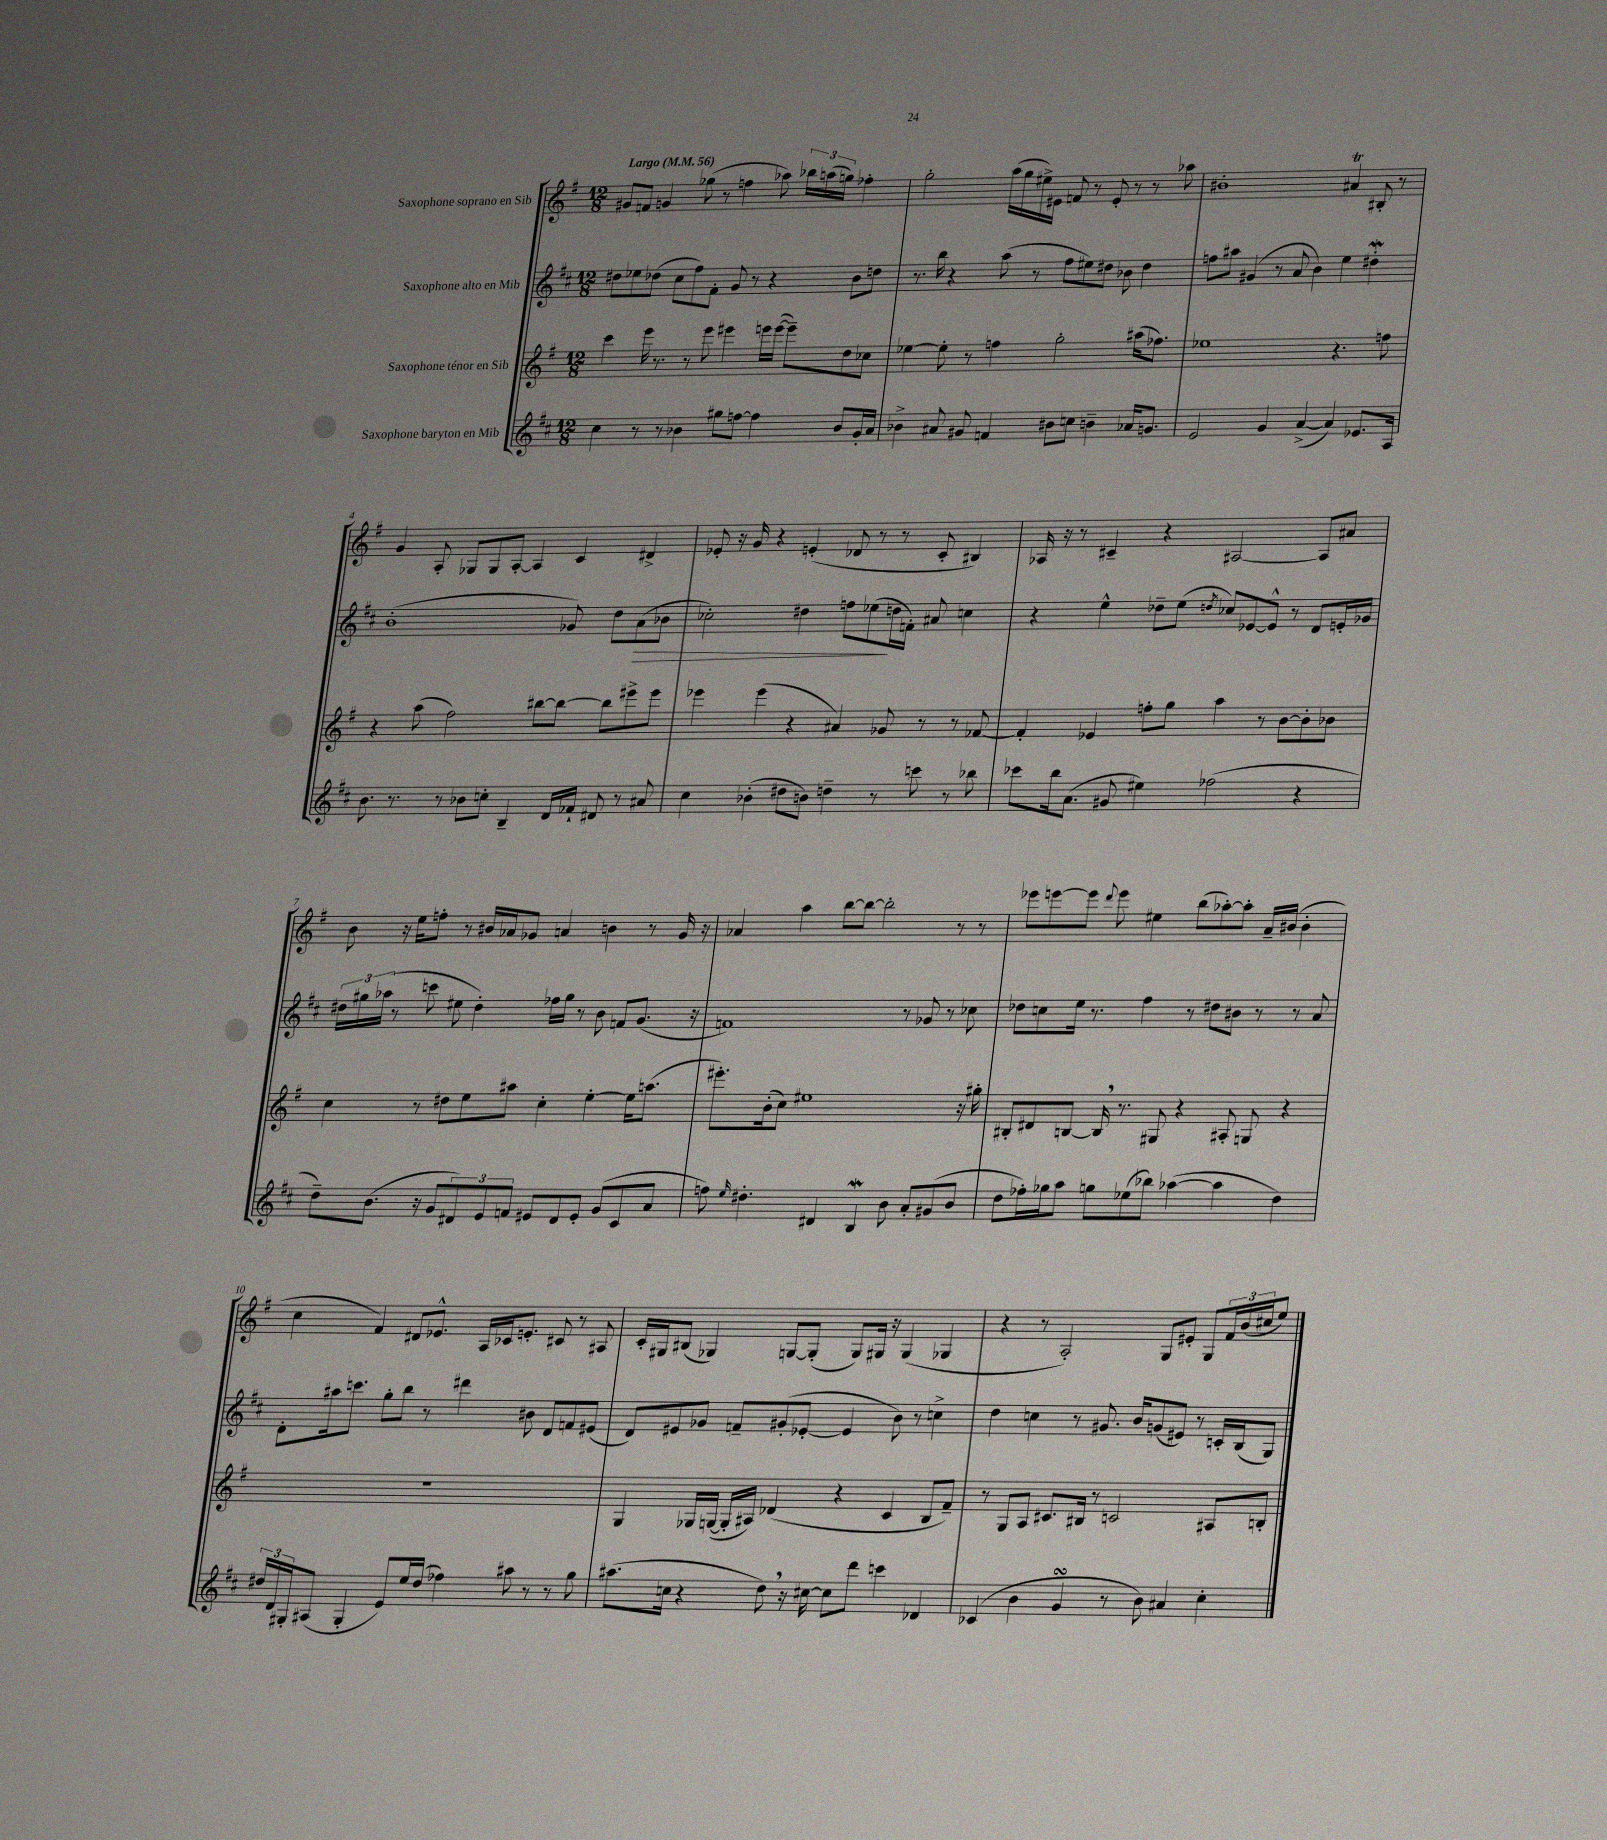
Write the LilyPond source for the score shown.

<<
\new StaffGroup <<
\new Staff = "s0" \with { instrumentName = "Saxophone soprano en Sib" } {
    \clef treble \key g \major \numericTimeSignature \time 12/8 \tempo "Largo" 4 = 56
    gis'8 f'8 g'4 ges''8( r8 f''4 aes''8) \tuplet 3/2 { bes''16 a''16( g''16) } fes''4-. |
    g''2-. a''16( g''16 eis''16->) eis'16 f'8 r8 eis'8-. r8 r8 aes''8 |
    bis'1-. ais'4\trill bis8-. r8 |
    g'4 a8-. ges8 ges8 a8~-. a4 c'4 dis'4-> |
    ees'8-. r16 g'16 r4 e'4-.( des'8 r8 r8 c'8-. bis4) |
    aes16 r16 r8 cis'4-- r4 ais2~ ais8 ais'8 |
    b'8 r16 e''16 f''8-. r8 bis'16 aes'16 ges'8 a'4 b'4 r8 ges'16 r16 |
    aes'4 a''4 b''8~ b''8~ b''2-. r8 r8 |
    ees'''8 e'''8~ e'''8 \appoggiatura { d'''8 } e'''8 eis''4 b''8( aes''8~-.) aes''8-. a'16-- bis'16( bis'4-. |
    c''4 fis'4) dis'8 ees'8.-^ a16 ces'16 e'8.-. cis'8 r8 ais8 |
    c'16-. gis16 bis8( ges4) g8~ g8-.( g8) gis16 r16 gis4( ges4 |
    r4 r8 a2-.) g8 eis'8-. g8 \tuplet 3/2 { fis'16 b'16( cis''16 } e''8) \bar "|." |
}
\new Staff = "s1" \with { instrumentName = "Saxophone alto en Mib" } {
    \clef treble \key d \major \numericTimeSignature \time 12/8
    dis''8 ees''8 des''8( cis''8 fis''8) fis'8-. g'8 r8 r4 b'8 d''8 |
    r8. b''16 r4 a''8( r8 fis''8 eis''8) dis''8 bes'8 dis''4 |
    f''8 ais''8 gis'4( r8 a'8 b'4) e''4 dis''4-.\mordent |
    b'1-.( ges'8) d''8 a'8\>( bes'8 |
    ces''2-.) dis''4 f''8 ees''8\!( d''16 f'16-.) ais'8 c''4 |
    r4 e''4-^ des''8-- e''8( \acciaccatura { d''8 } ces''8) ees'8~ ees'8-^ r8 d'8 e'16-. ges'16 |
    \tuplet 3/2 { dis''16 gis''16 aes''16( } r8 c'''8 eis''8 dis''4-.) fes''16 gis''16 r8 b'8 f'8 g'8.( r16 |
    f'1) r8 ges'8 r8 ces''8 |
    des''8 c''8 e''16 r8. fis''4 r8 dis''8 bis'8 r8 r8 a'8 |
    d'8-. ais''16 c'''8. g''8-. b''8 r8 dis'''4 bis'8 d'8 f'8 eis'8( |
    d'8) eis'8 ges'8 f'8-- gis'8-.( ees'8~-. ees'4 b'8) r8 c''4-> |
    d''4 c''4 r8 gis'8. b'16 g'8( eis'8) r8 c'16-. b16( g8) \bar "|." |
}
\new Staff = "s2" \with { instrumentName = "Saxophone ténor en Sib" } {
    \clef treble \key g \major \numericTimeSignature \time 12/8
    c'''4 e'''16 r8. r8 e'''8 eis'''4 e'''16 e'''16~( e'''8--) d''8 ces''8 |
    ees''4~ ees''8-. r8 f''4 g''2-. ais''16( fes''8.) |
    ees''1 r4. f''8 |
    r4 a''8( fis''2) bis''8~ bis''8~ bis''8 eis'''8-> eis'''8 |
    ees'''4 ees'''4( r4 ais'4) ges'8 r8 r8 fes'8~ |
    fes'4-. ees'4 f''8-. g''8 a''4 r8 b'8~ b'8-. bes'8 |
    c''4 r8 dis''8 e''8 ais''8 c''4-. e''4~-. e''16 a''8.( |
    eis'''8.-.) b'16-.( c''8) eis''1 r16 gis''16-. |
    bis8-. dis'8 b8~ b16 \breathe r8. gis8 r4 ais8-. g8 r4 |
    R1. |
    g4 ges16 g16~( g16-. ais16) des'4( r4 c'4 b8 fis'8--) |
    r8 g8 a8 cis'8. bis16 r8 c'2 ais8 b8-. \bar "|." |
}
\new Staff = "s3" \with { instrumentName = "Saxophone baryton en Mib" } {
    \clef treble \key d \major \numericTimeSignature \time 12/8
    cis''4 r8 r8 bes'4 gis''8 f''8~ f''4 bes'8 g'16-. a'16 |
    bes'4-> ais'8 gis'8 f'4 bis'8 c''8 b'4-- aes'16 g'8. |
    e'2 g'4 a'4~->( a'4) ees'8. a16 |
    b'8. r8. r8 bes'8 c''8-. b4-- d'16 fes'16-! dis'8 r8 ais'8 |
    cis''4 bes'4-.( dis''8 b'8) d''4-- r8 c'''8 r8 bes''8 |
    ces'''8 b''16 a'8.( gis'8 eis''4) fes''2( r4 |
    d''8--) b'8.( r16 g'8 \tuplet 3/2 { dis'8) e'8 f'8 } eis'8 dis'8 eis'8-. g'8( cis'8 a'8 |
    f''8) \grace { e''16 } dis''4.-. dis'4 b4\mordent b'8 a'8-. gis'8( b'8 |
    d''8 fes''16-.) ges''16 a''8 g''8 ees''8( bes''8) aes''4~( aes''4 d''4) |
    \tuplet 3/2 { dis''16 d'16 gis16-. } ais8( gis4-. e'8) e''16 dis''16( fes''4) ais''8 r8 r8 g''8 |
    ais''8.( c''16 r4 d''8) \breathe r16 cis''16~ cis''8 d'''8 c'''4 des'4 |
    ces'4( b'4 g'4\turn r8 b'8) ais'4 cis''4-. \bar "|." |
}
>>
>>
